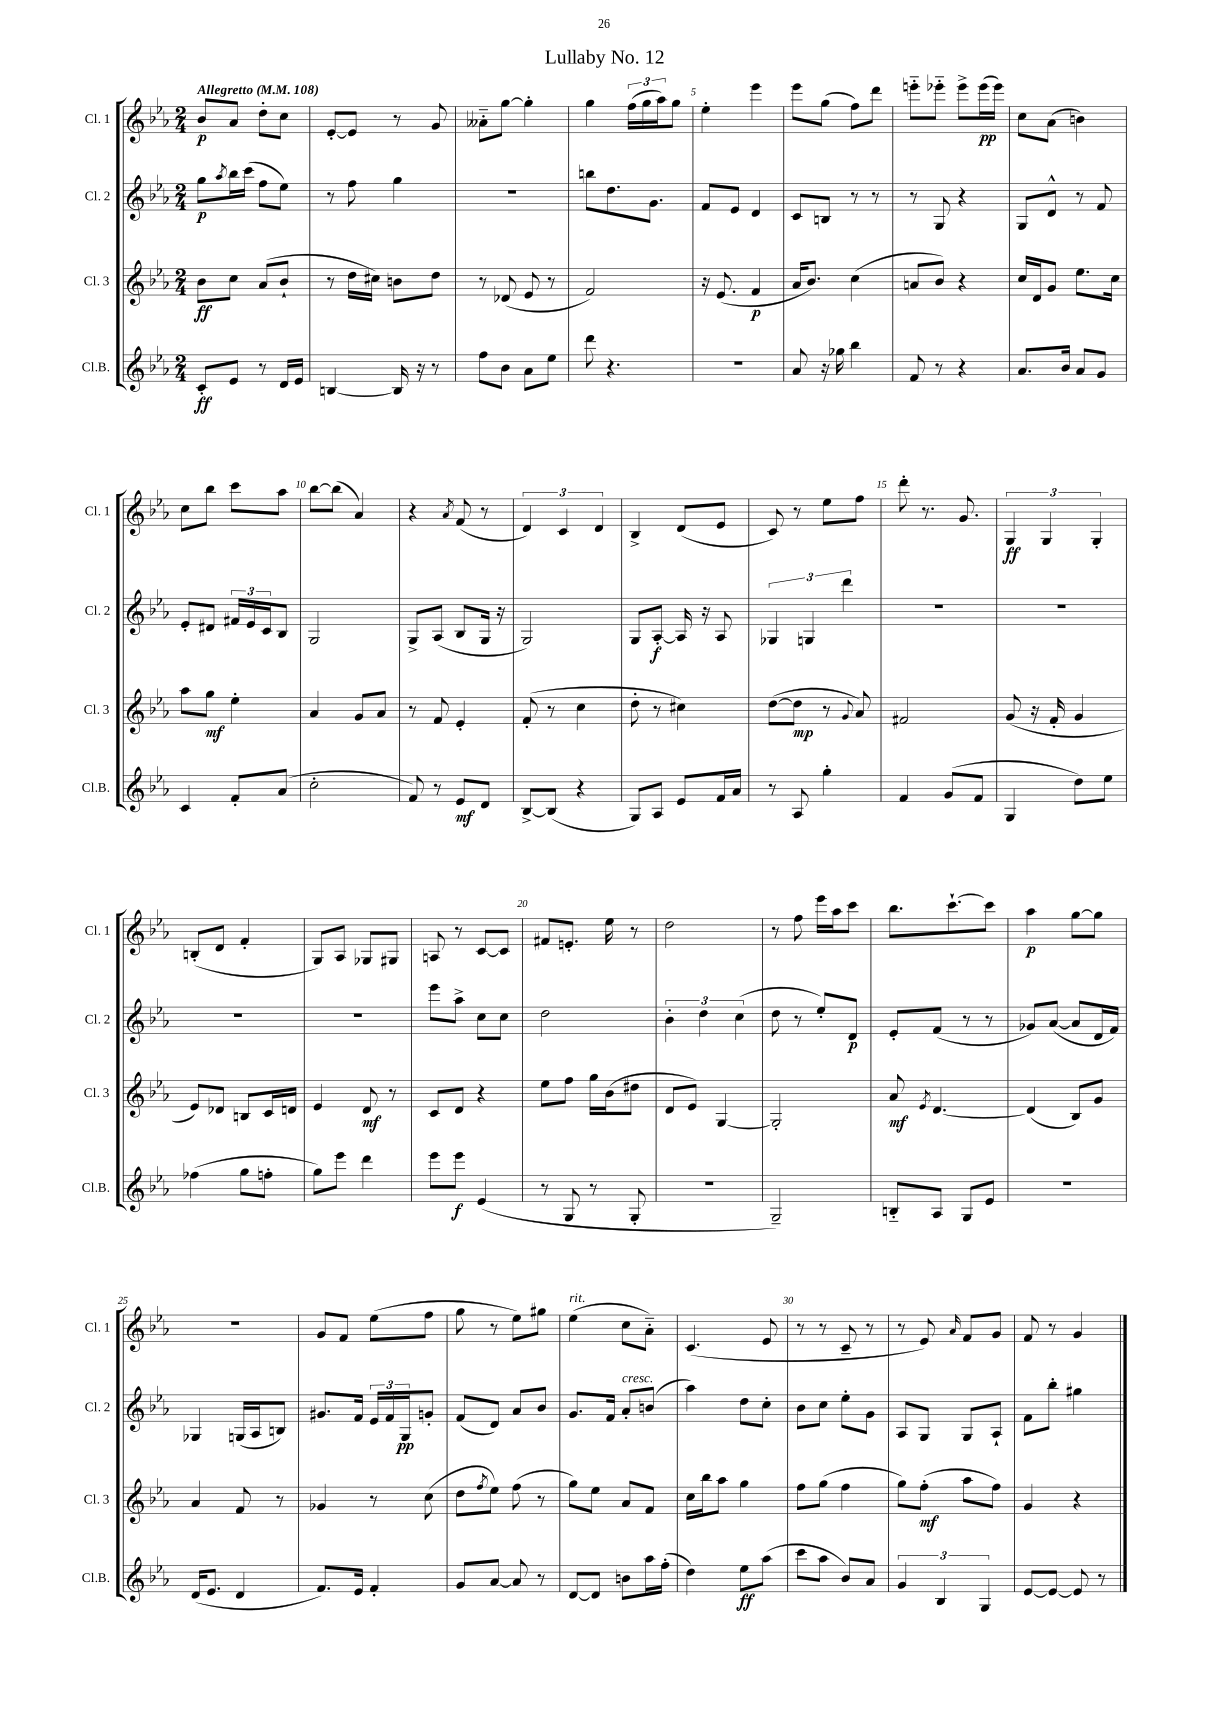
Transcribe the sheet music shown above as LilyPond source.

\header { title = "Lullaby No. 12" }
<<
\new StaffGroup <<
\new Staff = "s0" \with { instrumentName = "Cl. 1" shortInstrumentName = "Cl. 1" } {
    \clef treble \key ees \major \numericTimeSignature \time 2/4 \tempo "Allegretto" 4 = 108
    bes'8\p aes'8 d''8-. c''8 |
    ees'8~-. ees'8 r8 g'8 |
    aeses'8-_ g''8~ g''4-. |
    g''4 \tuplet 3/2 { f''16( g''16 aes''16) } g''8 |
    ees''4-. ees'''4 |
    ees'''8 g''8( f''8) d'''8 |
    e'''8-_ ees'''8-_ ees'''8-> ees'''16\pp( ees'''16) |
    c''8 aes'8( b'4) |
    c''8 bes''8 c'''8 aes''8 |
    bes''8~ bes''8( aes'4) |
    r4 \acciaccatura { aes'8 } f'8( r8 |
    \tuplet 3/2 { d'4) c'4 d'4 } |
    bes4-> d'8( ees'8 |
    c'8) r8 ees''8 f''8 |
    d'''8-. r8. g'8. |
    \tuplet 3/2 { g4\ff g4 g4-. } |
    b8-.( d'8 f'4-. |
    g8) aes8 ges8 gis8 |
    a8 r8 c'8~ c'8 |
    fis'8 e'8.-. ees''16 r8 |
    d''2 |
    r8 f''8 ees'''16 aes''16 c'''8 |
    bes''8. c'''8.~-! c'''8 |
    aes''4\p g''8~ g''8 |
    R2 |
    g'8 f'8 ees''8( f''8 |
    g''8 r8 ees''8) gis''8 |
    ees''4^\markup { \italic "rit." }( c''8 aes'8-_) |
    c'4.( ees'8 |
    r8 r8 c'8-- r8 |
    r8 ees'8) \grace { aes'16 } f'8 g'8 |
    f'8 r8 g'4 \bar "|." |
}
\new Staff = "s1" \with { instrumentName = "Cl. 2" shortInstrumentName = "Cl. 2" } {
    \clef treble \key ees \major \numericTimeSignature \time 2/4
    g''8\p \acciaccatura { aes''8 } bes''16 c'''16( f''8 ees''8) |
    r8 f''8 g''4 |
    r2 |
    b''8 d''8. g'8. |
    f'8 ees'8 d'4 |
    c'8 b8 r8 r8 |
    r8 g8 r4 |
    g8 d'8-^ r8 f'8 |
    ees'8-. dis'8 \tuplet 3/2 { fis'16 ees'16 c'16 } bes8 |
    g2 |
    g8-> aes8( bes8 g16 r16 |
    g2) |
    g8 aes8~-.\f aes16 r16 aes8 |
    \tuplet 3/2 { ges4 g4 d'''4 } |
    R2 |
    R2 |
    R2 |
    R2 |
    ees'''8 aes''8-> c''8 c''8 |
    d''2 |
    \tuplet 3/2 { bes'4-. d''4 c''4( } |
    d''8 r8 ees''8-.) d'8\p |
    ees'8-. f'8( r8 r8 |
    ges'8) aes'8~( aes'8 d'16 f'16) |
    ges4 g16( aes16 b8) |
    gis'8. f'16 \tuplet 3/2 { ees'16 f'16 g16\pp } g'8-. |
    f'8( d'8) aes'8 bes'8 |
    g'8. f'16 aes'8-.^\markup { \italic "cresc." } b'8( |
    aes''4) d''8 c''8-. |
    bes'8 c''8 ees''8-. g'8 |
    aes8 g8 g8 aes8-! |
    f'8 bes''8-. gis''4 \bar "|." |
}
\new Staff = "s2" \with { instrumentName = "Cl. 3" shortInstrumentName = "Cl. 3" } {
    \clef treble \key ees \major \numericTimeSignature \time 2/4
    bes'8\ff c''8 aes'8( bes'8-! |
    r8 d''16 cis''16) b'8 d''8 |
    r8 des'8( ees'8 r8 |
    f'2) |
    r16 ees'8.( f'4\p |
    aes'16 bes'8.) c''4( |
    a'8 bes'8) r4 |
    c''16 d'16 g'8 ees''8. c''16 |
    aes''8 g''8\mf ees''4-. |
    aes'4 g'8 aes'8 |
    r8 f'8 ees'4-. |
    f'8-.( r8 c''4 |
    d''8-. r8 cis''4) |
    d''8~( d''8\mp r8 \appoggiatura { g'8 } aes'8) |
    fis'2 |
    g'8( r16 f'16-. g'4 |
    ees'8) des'8 b8 c'16 d'16 |
    ees'4 d'8\mf r8 |
    c'8 d'8 r4 |
    ees''8 f''8 g''16 bes'16( dis''8 |
    d'8 ees'8) g4~ |
    g2-. |
    aes'8\mf \acciaccatura { ees'8 } d'4.~ |
    d'4( bes8) g'8 |
    aes'4 f'8 r8 |
    ges'4 r8 c''8( |
    d''8 \acciaccatura { f''8 } ees''8) f''8( r8 |
    g''8) ees''8 aes'8 f'8 |
    c''16 bes''16 aes''8 g''4 |
    f''8 g''8( f''4 |
    g''8) f''8-.\mf( aes''8 f''8) |
    g'4 r4 \bar "|." |
}
\new Staff = "s3" \with { instrumentName = "Cl.B." shortInstrumentName = "Cl.B." } {
    \clef treble \key ees \major \numericTimeSignature \time 2/4
    c'8-.\ff ees'8 r8 d'16 ees'16 |
    b4~ b16 r16 r8 |
    f''8 bes'8 aes'8 ees''8 |
    d'''8 r4. |
    r2 |
    aes'8 r16 ges''16 bes''4 |
    f'8 r8 r4 |
    aes'8. bes'16 aes'8 g'8 |
    c'4 f'8-. aes'8( |
    c''2-. |
    f'8) r8 ees'8\mf d'8 |
    bes8~-> bes8( r4 |
    g8) aes8 ees'8 f'16 aes'16 |
    r8 aes8 g''4-. |
    f'4 g'8( f'8 |
    g4 d''8) ees''8 |
    fes''4( g''8 f''8-. |
    g''8) ees'''8 d'''4 |
    ees'''8 ees'''8\f ees'4( |
    r8 g8 r8 g8-. |
    R2 |
    g2--) |
    b8-_ aes8 g8 ees'8 |
    R2 |
    d'16( ees'8. d'4 |
    f'8.) ees'16 f'4-. |
    g'8 aes'8~ aes'8 r8 |
    d'8~ d'8 b'8 aes''16 f''16-.( |
    d''4) ees''8\ff aes''8( |
    c'''8 aes''8 bes'8) aes'8 |
    \tuplet 3/2 { g'4 bes4 g4 } |
    ees'8~ ees'8~ ees'8 r8 \bar "|." |
}
>>
>>
\layout { \context { \Score \override BarNumber.break-visibility = ##(#f #t #t) barNumberVisibility = #(every-nth-bar-number-visible 5) } }
